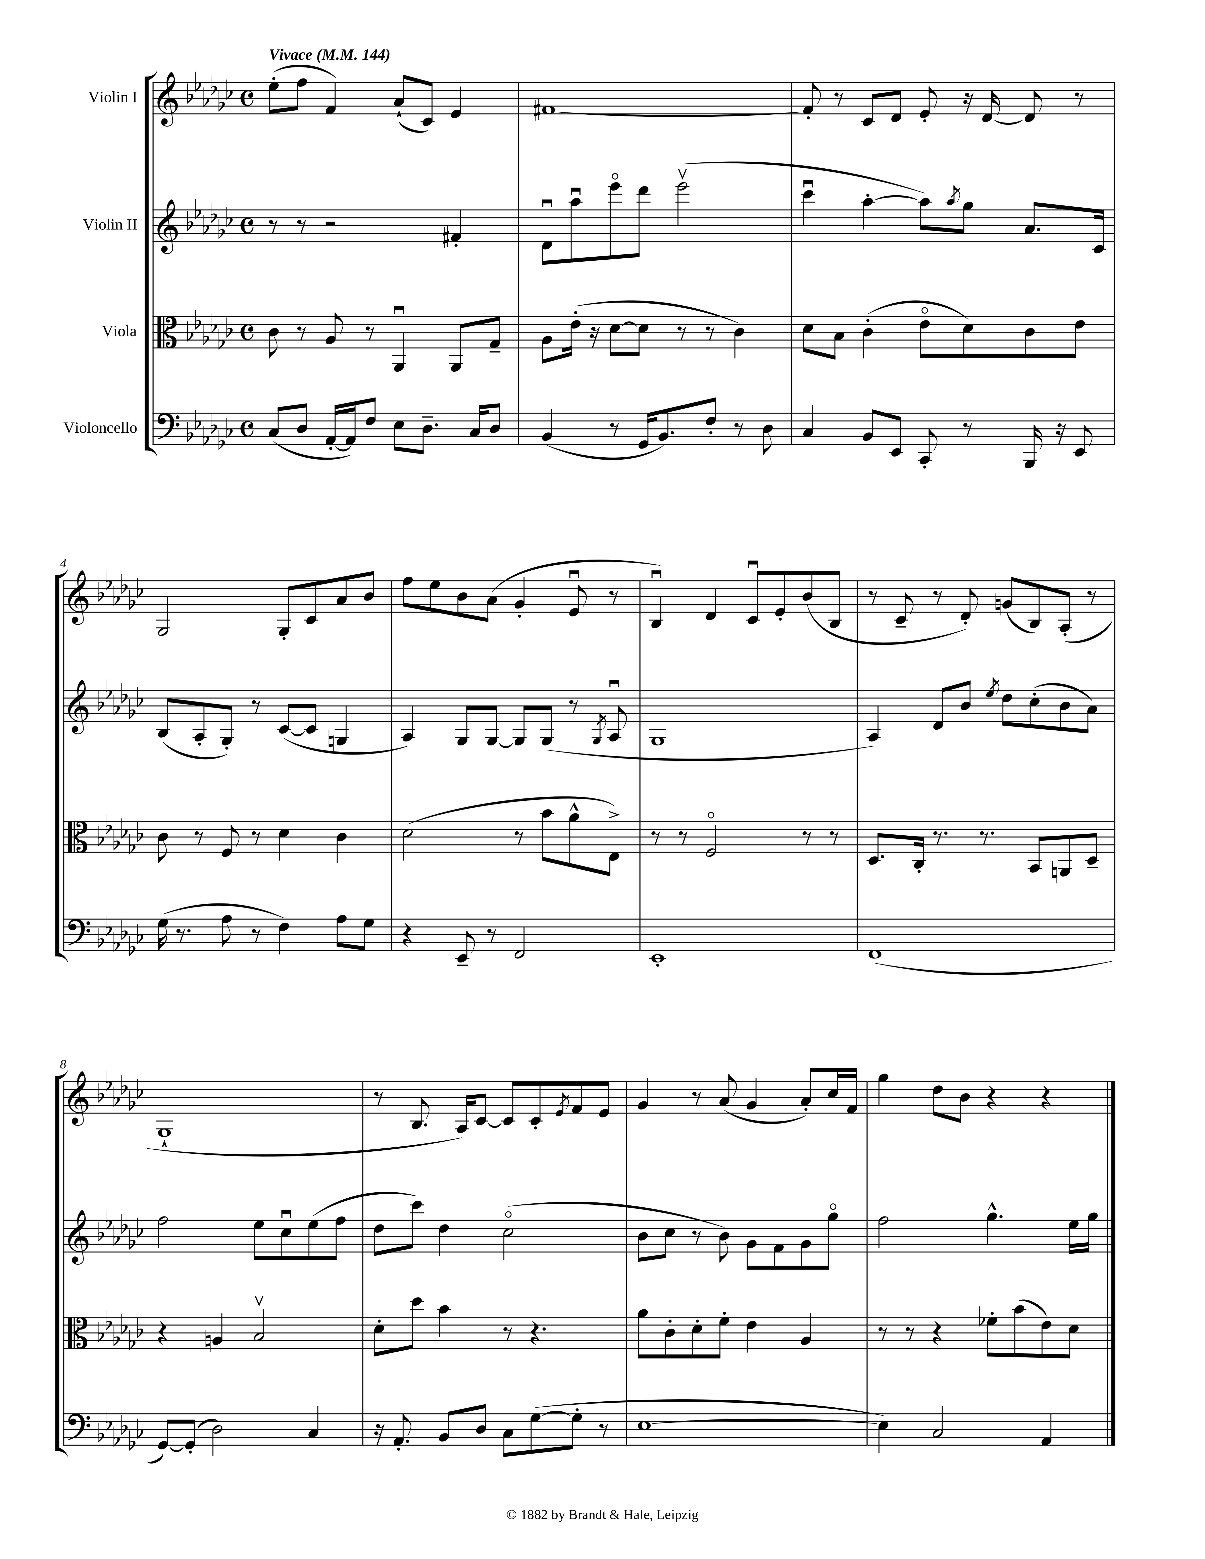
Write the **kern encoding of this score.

**kern	**kern	**kern	**kern
*part4	*part3	*part2	*part1
*staff4	*staff3	*staff2	*staff1
*I"Violoncello	*I"Viola	*I"Violin II	*I"Violin I
*clefF4	*clefC3	*clefG2	*clefG2
*k[b-e-a-d-g-c-]	*k[b-e-a-d-g-c-]	*k[b-e-a-d-g-c-]	*k[b-e-a-d-g-c-]
*M4/4	*M4/4	*M4/4	*M4/4
*met(c)	*met(c)	*met(c)	*met(c)
*MM144	*MM144	*MM144	*MM144
=1	=1	=1	=1
!	!	!	!LO:TX:a:B:t=Vivace
(8C-/L	8c-\	8r	(8ee-'\L
8D-/J	8r	8r	8ff\J
[16AA-'/LL	8A-/	2r	4f/)
16AA-/J])	.	.	.
8F/J	8r	.	.
8E-\L	4AA-u/	.	(8a-`/L
8.D-~\J	.	.	8c-/J)
.	8AA-/L	4f#X'/	4e-/
16C-/KL	.	.	.
8D-/J	8G-~/J	.	.
=2	=2	=2	=2
(4BB-/	8A-\L	8d-u\L	[1f#X
.	(16e-'\Jk	8aa-u\	.
.	16r	.	.
8r	[8d-\L	8eee-\	.
16GG-/KL	8d-\J]	8ddd-\J	.
8.BB-/)	.	.	.
.	8r	(2eee-v\	.
8F'/J	8r	.	.
8r	4c-\)	.	.
8D-\	.	.	.
=3	=3	=3	=3
4C-/	8d-\L	4ccc-u\	8f#'/]
.	8B-\J	.	8r
8BB-/L	(4c-'\	[4aa-'\	8c-/L
8EE-/J	.	.	8d-/J
8CC-'/	8e-\L	8aa-\L])	8e-'/
.	.	8qaa-/	.
8r	8d-\)	8gg-\J	16r
.	.	.	[16d-/
16BBB-/	8c-\	8.a-/L	8d-/]
16r	.	.	.
8EE-/	8e-\J	.	8r
.	.	16c-/Jk	.
!!LO:LB:g=z
=4	=4	=4	=4
(16G-\	8c-\	(8B-/L	2G-/
8.r	.	.	.
.	8r	8A-'/	.
8A-\	8F/	8G-'/J)	.
8r	8r	8r	.
4F\)	4d-\	([8c-/L	8G-'/L
.	.	8c-/J]	8c-/
8A-\L	4c-\	4Gn/	8a-/
8G-\J	.	.	8b-/J
=5	=5	=5	=5
4r	(2d-\	4A-/)	8ff\L
.	.	.	8ee-\
8EE-~/	.	8G-/L	8b-\
8r	.	[8G-/J	(8a-\J
2FF/	8r	8G-/L]	4g-'/
.	8b-\L	(8G-/J	.
.	8a-^^\	8r	8e-u/
.	.	8qG-/	.
.	8E-^\J)	8A-u/	8r
=6	=6	=6	=6
1EE-'	8r	1G-	4B-u/)
.	8r	.	.
.	2F/	.	4d-/
.	.	.	8c-u/L
.	.	.	8e-'/
.	8r	.	(8b-/
.	8r	.	8B-/J
=7	=7	=7	=7
(1FF	8.D-/L	4A-/)	8r
.	.	.	8c-~/
.	16C-'/Jk	.	.
.	8.r	8d-/L	8r
.	.	8b-/J	8d-'/)
.	8.r	.	.
.	.	8qee-/	.
.	.	8dd-\L	(8gn/L
.	8BB-/L	(8cc-'\	8B-/)
.	8AAn/	8b-\	(8A-'/J
.	8D-~/J	8a-\J)	8r
!!LO:LB:g=z
=8	=8	=8	=8
[8GG-/L)	4r	2ff\	1G-`
(8GG-'/J]	.	.	.
2D-\)	4An/	.	.
.	2B-v/	8ee-\L	.
.	.	8cc-u\	.
4C-/	.	(8ee-\	.
.	.	8ff\J	.
=9	=9	=9	=9
16r	8d-'\L	8dd-\L	8r
8.AA-'/	.	.	.
.	8dd-\J	8ccc-\J)	8.B-/
8BB-/L	4b-\	4dd-\	.
.	.	.	16A-/KL)
8D-/J	.	.	[8c-/J
8C-\L	8r	(2cc-\	8c-/L]
([8G-\	4.r	.	8c-'/
.	.	.	8qe-/
8G-'\J]	.	.	8f/
8r	.	.	8e-/J
=10	=10	=10	=10
[1E-	8a-\L	8b-\L	4g-/
.	8c-'\	8cc-\J	.
.	8d-'\	8r	8r
.	8f'\J	8b-\)	(8a-/
.	4e-\	8g-\L	4g-/
.	.	8f\	.
.	4A-/	8g-\	8a-'/L)
.	.	8gg-\J	16cc-/L
.	.	.	16f/JJ
=11	=11	=11	=11
4E-\])	8r	2ff\	4gg-\
.	8r	.	.
2C-/	4r	.	8dd-\L
.	.	.	8b-\J
.	8f-X'\L	4.gg-^^\	4r
.	(8b-\	.	.
4AA-/	8e-\)	.	4r
.	8d-\J	16ee-\LL	.
.	.	16gg-\JJ	.
==	==	==	==
*-	*-	*-	*-
